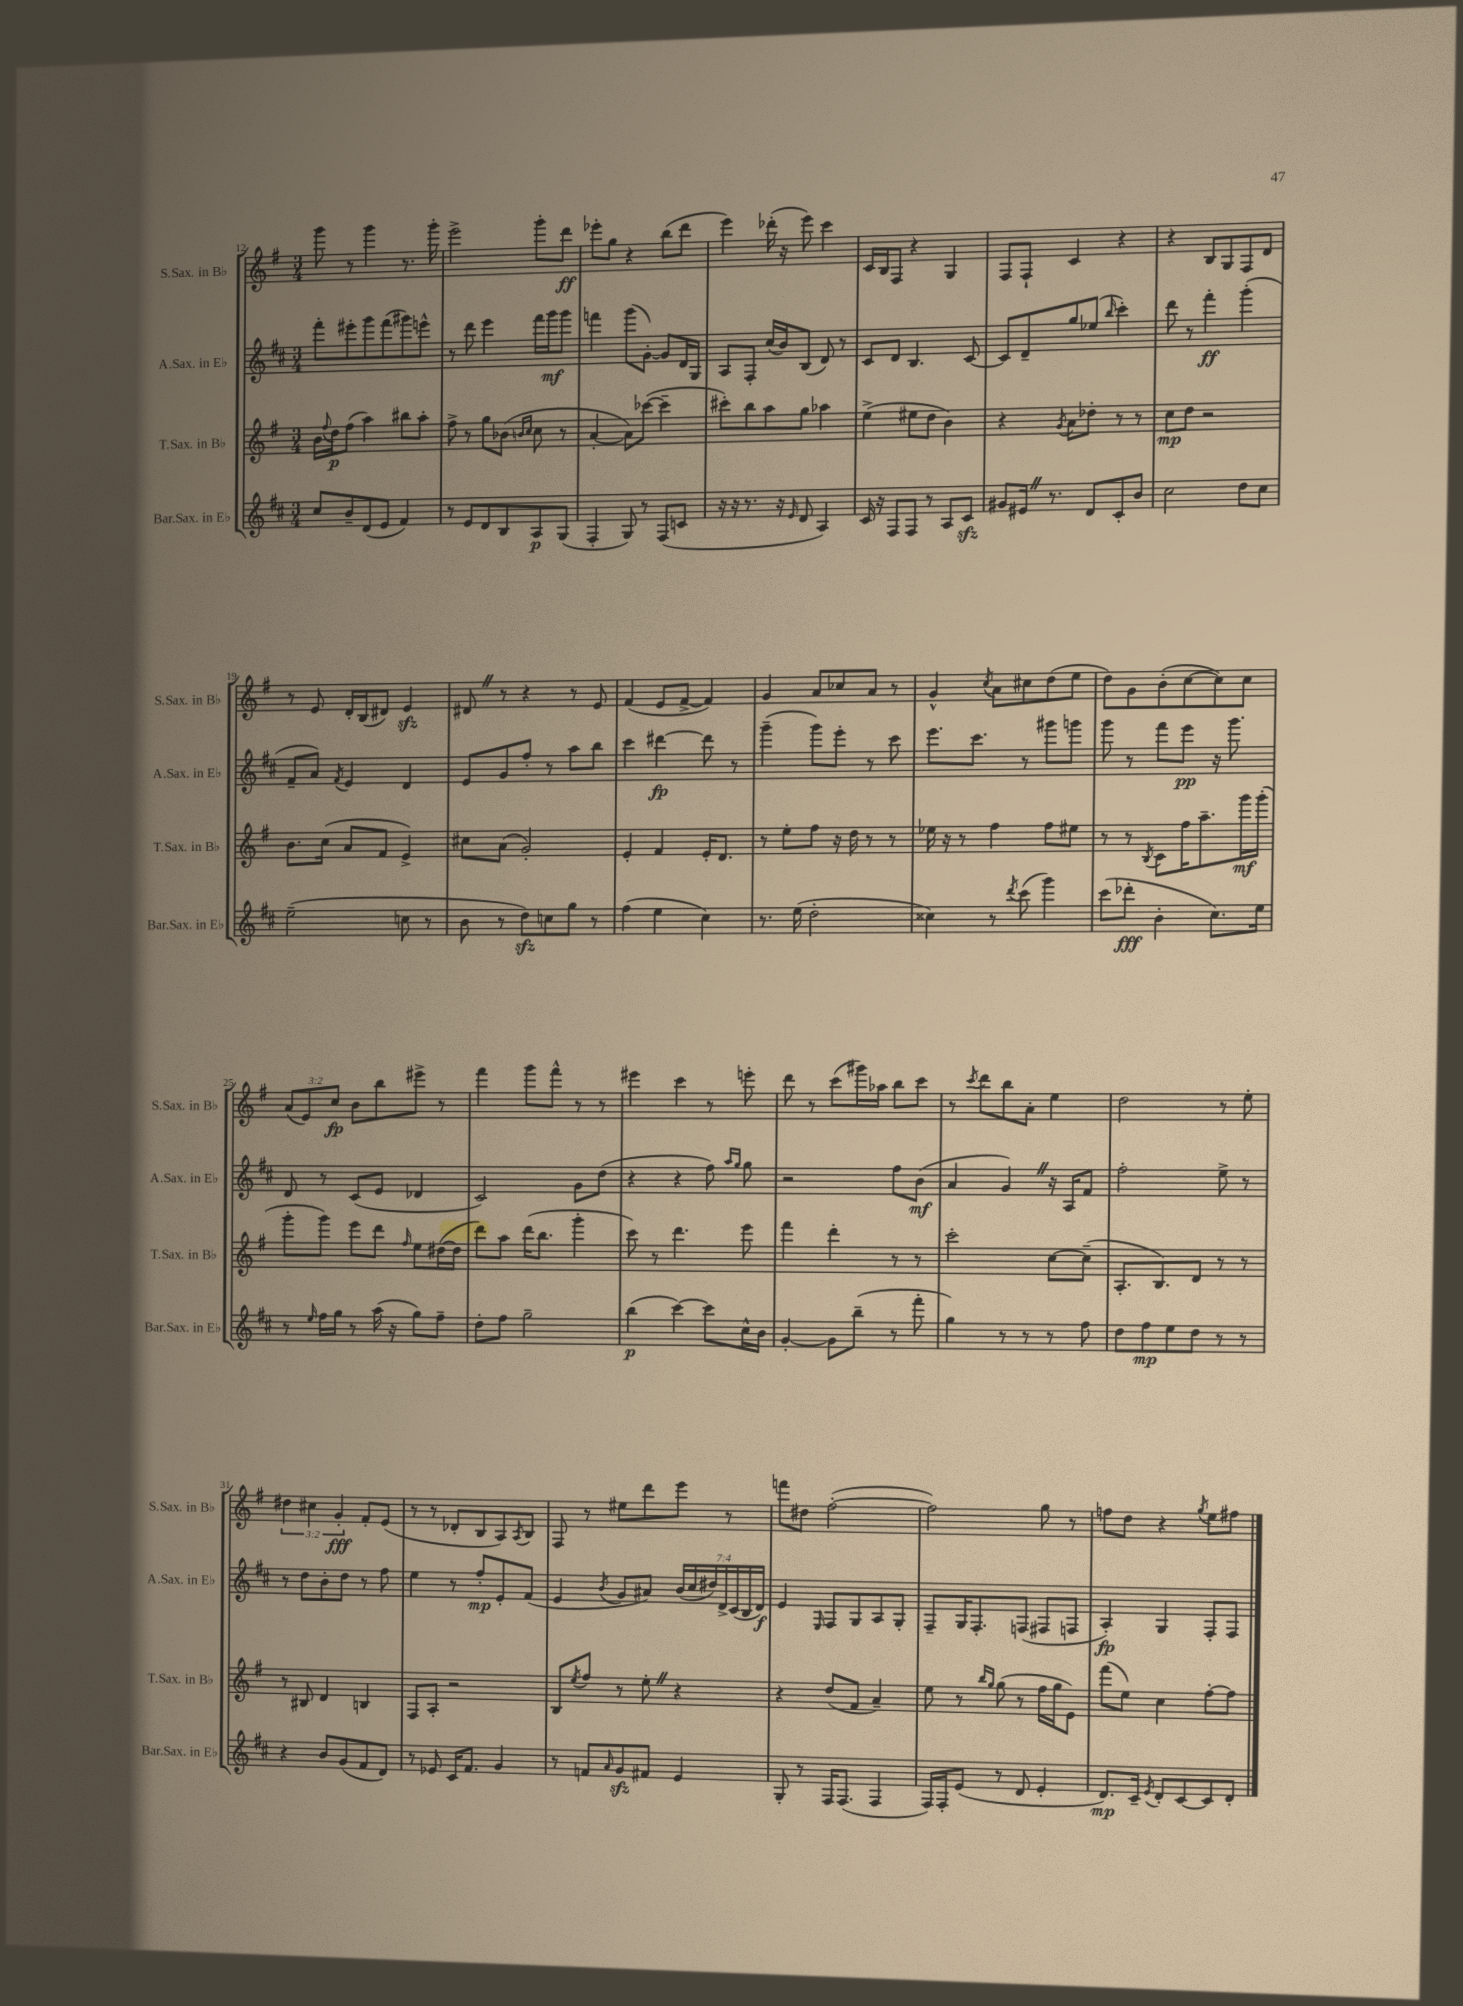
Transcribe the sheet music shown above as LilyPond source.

<<
\new StaffGroup <<
\new Staff = "s0" \with { instrumentName = "S.Sax. in Bb" shortInstrumentName = "S.Sax. in Bb" } {
    \clef treble \key g \major \numericTimeSignature \time 3/4 \override Staff.TupletNumber.text = #tuplet-number::calc-fraction-text
    g'''8 r8 g'''4 r8. g'''16-. |
    e'''2-> g'''8-. d'''8\ff |
    ees'''8-. g''8 r4 b''8( d'''8 |
    e'''4) des'''16-.( r16 e'''8) c'''4 |
    c'16 b16 fis8 r4 g4 |
    fis8 fis8-! c'4 r4 |
    r4 b8 g8 fis8 d'8 |
    r8 e'8 d'16-. b16( dis'8) e'4\sfz |
    dis'8 \once \override BreathingSign.text = \markup { \musicglyph "scripts.caesura.straight" } \breathe r8 r4 r8 e'8 |
    fis'4( e'8 fis'8~-> fis'4) |
    g'4 a'8 ces''8 a'8 r8 |
    g'4-^ \acciaccatura { c''8 } a'8 cis''8 d''8( e''8 |
    d''8) g'8 b'8-.( c''8~ c''8) c''8 |
    \tuplet 3/2 { a'8( e'8) c''8\fp } b'8 b''8 eis'''8-> r8 |
    fis'''4 g'''8 fis'''8-^ r8 r8 |
    eis'''4 c'''4 r8 e'''8-. |
    d'''8 r8 c'''8( gis'''16) aes''16 b''8 c'''8 |
    r8 \acciaccatura { c'''8 } d'''8 b''8 a'8-. e''4 |
    d''2 r8 e''8-. |
    \tuplet 3/2 { dis''4 cis''4 g'4-.\fff } fis'8-. e'8( |
    r8 r8 des'8-. b8 a8) \acciaccatura { a8 } b8 |
    fis8 r8 eis''8 d'''8 e'''8 r8 |
    f'''8 dis''8 fis''2~-.( |
    fis''2) g''8 r8 |
    f''8 d''8 r4 \acciaccatura { g''8 } e''8 fis''8 \bar "|." |
}
\new Staff = "s1" \with { instrumentName = "A.Sax. in Eb" shortInstrumentName = "A.Sax. in Eb" } {
    \clef treble \key d \major \numericTimeSignature \time 3/4 \override Staff.TupletNumber.text = #tuplet-number::calc-fraction-text
    fis'''8-. eis'''8-. g'''8 fis'''8( gis'''8) e'''8-^ |
    r8 d'''8 e'''4 fis'''16 g'''16\mf g'''8 |
    f'''4 g'''8( g'8~-.) g'8 d'16 g16 |
    a8 fis8-. cis''16( b'16) b8( d'8) r8 |
    cis'8 d'8 b4. cis'8~ |
    cis'8 d'8-- g''8 ees''8( \grace { b''16 } cis'''4-.) |
    d'''8 r8 fis'''4-.\ff g'''4-.( |
    fis'8-- a'8) \acciaccatura { fis'8 } e'4 d'4 |
    e'8 g'8 fis''8-. r8 a''8 b''8 |
    cis'''4 dis'''4~\fp dis'''8 r8 |
    g'''4--( g'''8) e'''8-. r8 cis'''8 |
    e'''8. cis'''8. r8 gis'''8 g'''8 |
    g'''8 r8 fis'''8 e'''8\pp r16 g'''8. |
    d'8 r8 cis'8( e'8 des'4 |
    cis'2) g'8 d''8( |
    r4 r4 fis''8) \grace { a''16 g''16 } g''8 |
    r2 fis''8 b'8\mf( |
    a'4 g'4) \once \override BreathingSign.text = \markup { \musicglyph "scripts.caesura.straight" } \breathe r16 a16 fis'8 |
    fis''2-. e''8-> r8 |
    r8 d''8 b'8-. d''8 r8 fis''8 |
    e''4 r8 fis''8-.\mp e'8-. fis'8( |
    e'4 \acciaccatura { b'8 } g'8 ais'8) \tuplet 7/4 { b'16( cis''16 dis''16) d'16-> cis'16( b16 d'16\f) } |
    e'4 \grace { e16 } fis8 g8 a8 g8-. |
    fis8-- g16 fis8.-. f8( fis8 f8 |
    a4-.\fp) g4 fis8-. fis8 \bar "|." |
}
\new Staff = "s2" \with { instrumentName = "T.Sax. in Bb" shortInstrumentName = "T.Sax. in Bb" } {
    \clef treble \key g \major \numericTimeSignature \time 3/4
    b'16 \appoggiatura { fis''8 } d''16\p fis''8( a''4) bis''8 a''8-. |
    fis''8-> r8 g''8 bes'8( \grace { b'16 c''16 } c''8 r8 |
    a'4~-. a'8) ces'''8~( ces'''4-- |
    cis'''8-.) b''8 a''8 g''8 aes''4 |
    e''4->( eis''8 d''8 b'4) |
    r4 \acciaccatura { g'8 } a'8 des''8-. r8 r8 |
    c''8\mp d''8 r2 |
    b'8. c''16( a'8 fis'8 e'4->) |
    cis''8 a'8( g'2-.) |
    e'4-. fis'4 e'16-. d'8. |
    r8 e''8-. fis''8 r16 d''16 r8 r8 |
    ees''16 r16 r8 fis''4 fis''8 eis''8 |
    r8 r8 \acciaccatura { b8 } c'8 fis''16 a''8.-- g'''16\mf g'''16-.( |
    g'''8-. g'''8) e'''8 d'''8 \grace { fis''16 } e''8 dis''16~( dis''16 |
    d'''8) a''8 d'''16( b''8. g'''4-. |
    c'''8) r8 d'''4. e'''8 |
    fis'''4 d'''4-. r8 r8 |
    c'''2-. c''8~ c''8--( |
    a8.-. b8.) d'8 r8 r8 |
    r8 bis8 d'4 b4 |
    fis8 a8-. r2 |
    b8 \acciaccatura { e''8 } fis''8 r8 e''8-. \once \override BreathingSign.text = \markup { \musicglyph "scripts.caesura.straight" } \breathe r4 |
    r4 d''8( fis'8 a'4--) |
    e''8 r8 \grace { b''16 g''16 } g''8( r8 fis''16 g''16 e'8) |
    fis'''8( e''8) c''4 fis''8~-. fis''8 \bar "|." |
}
\new Staff = "s3" \with { instrumentName = "Bar.Sax. in Eb" shortInstrumentName = "Bar.Sax. in Eb" } {
    \clef treble \key d \major \numericTimeSignature \time 3/4
    cis''8 b'8-- d'8( e'8 fis'4) |
    r8 e'8 d'8 b8 a8\p g8( |
    fis4-. g8) r8 fis8( c'8 |
    r16 r16 r8. r16 \grace { e'16 } d'8 a4) |
    cis'16 r16 fis8 fis8 r8 a8 cis'8\sfz |
    gis'8 eis'16 \once \override BreathingSign.text = \markup { \musicglyph "scripts.caesura.straight" } \breathe r8. d'8 cis'8-. b'8 |
    cis''2 d''8 cis''8 |
    e''2--( c''8 r8 |
    b'8 r8 d''8\sfz) c''8 g''8 r8 |
    fis''4( e''4 cis''4) |
    r8. e''16( d''2-. |
    cisis''4) r8 \acciaccatura { d'''8 } cis'''8( g'''4) |
    cis'''8( des'''8-.\fff b'4-. cis''8.) e''16 |
    r8 \grace { e''16 } fis''16 g''16 r8 a''16( r16 g''8) fis''8-- |
    d''8-. fis''8 g''2-- |
    b''4\p( cis'''4~) cis'''8 cis''16-^ b'16 |
    g'4~-. g'8 b''8--( r8 fis'''8-. |
    g''4) r8 r8 r8 fis''8 |
    d''8 fis''8\mp e''8 d''8 r8 r8 |
    r4 b'8 g'8( fis'8 d'8) |
    r8 ees'8 cis'16 fis'8. g'4 |
    r8 f'8 \grace { a'16 } g'8\sfz fis'8 e'4 |
    g8-. r8 fis16 fis8.( fis4 |
    fis16) fis16-. e'8( r8 d'8 e'4-. |
    d'8.\mp) cis'16-- \acciaccatura { e'8 } d'8-. cis'8~ cis'8 d'8-. \bar "|." |
}
>>
>>
\layout { \context { \Score currentBarNumber = #12 } }
